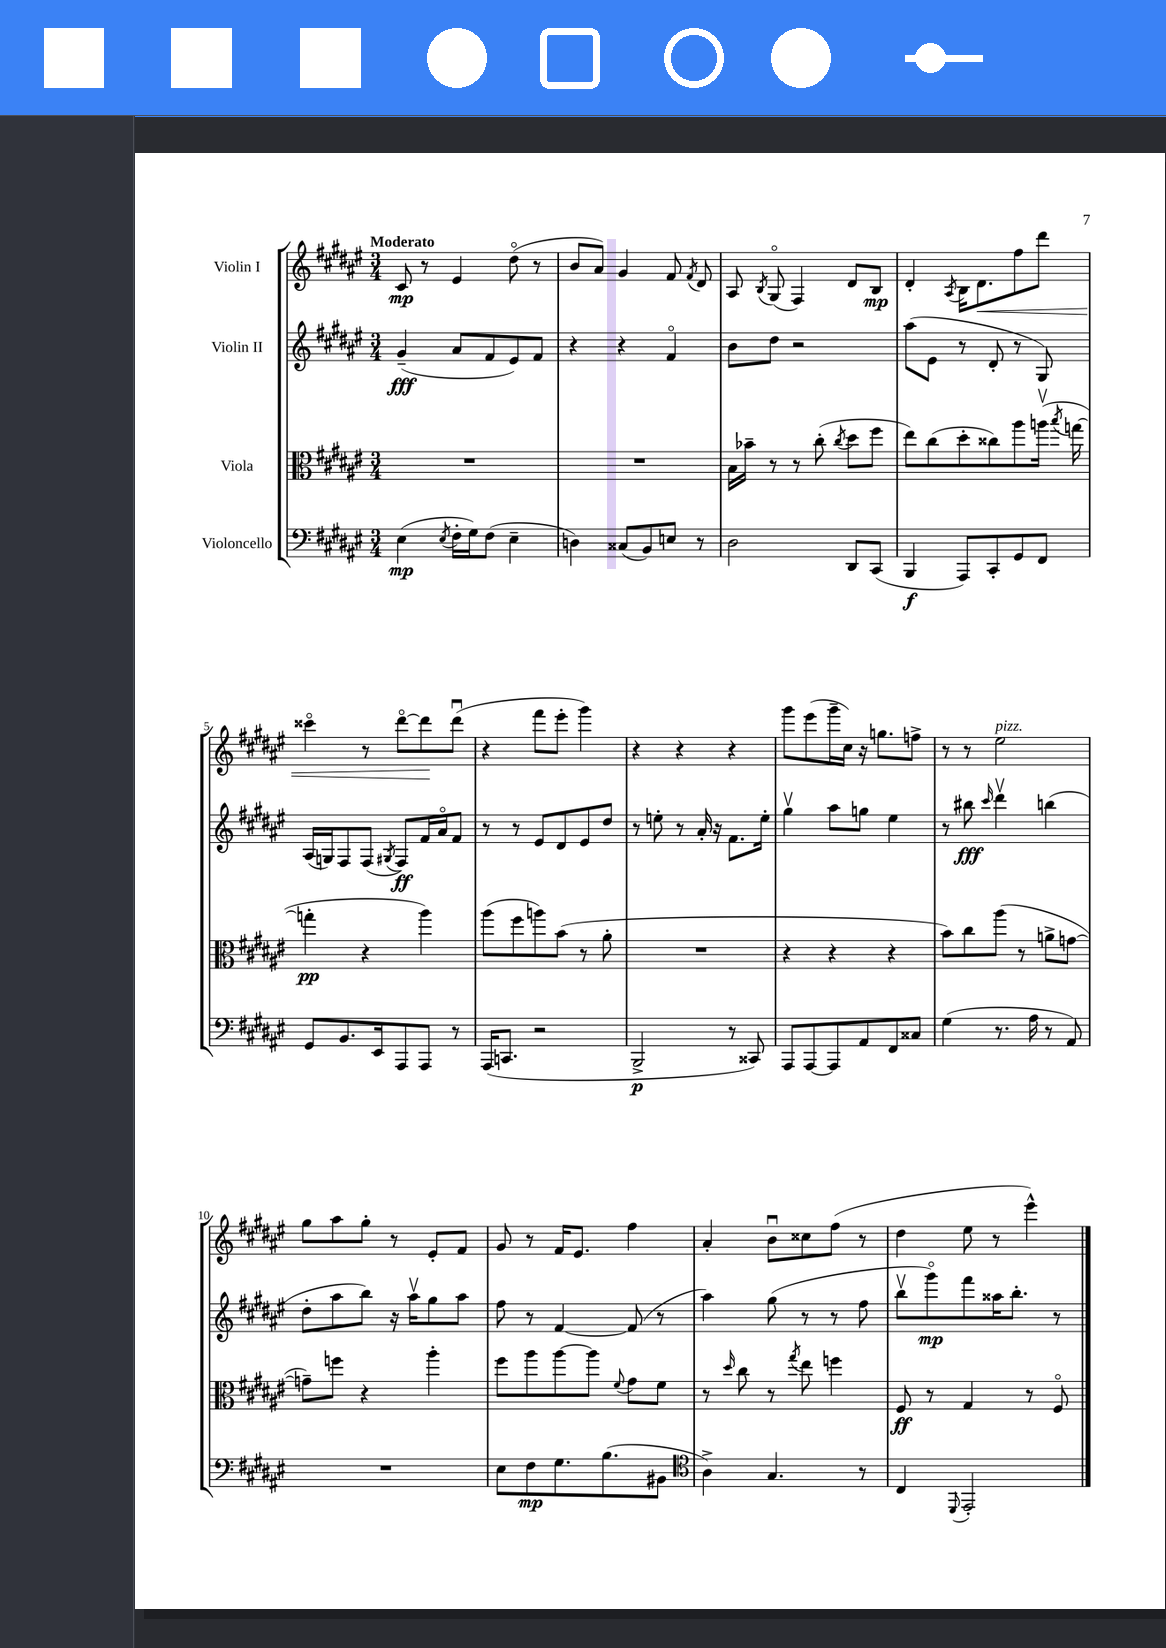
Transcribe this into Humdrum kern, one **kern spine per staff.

**kern	**kern	**kern	**kern
*staff4	*staff3	*staff2	*staff1
*clefF4	*clefC3	*clefG2	*clefG2
*k[f#c#g#d#a#e#]	*k[f#c#g#d#a#e#]	*k[f#c#g#d#a#e#]	*k[f#c#g#d#a#e#]
*M3/4	*M3/4	*M3/4	*M3/4
(4E#	2.r	(4g#~	8c#
.	.	.	8r
8qE#	.	.	.
16F#'	.	8a#	4e#
16G#)	.	.	.
(8F#	.	8f#	.
4E#~	.	8e#)	(8dd#o
.	.	8f#	8r
=	=	=	=
4D)	2.r	4r	8b
.	.	.	8a#)
(8C##	.	4r	4g#
8BB)	.	.	.
8E	.	4f#o	8f#
.	.	.	8qf#
8r	.	.	8d#
=	=	=	=
2D#	16B	8b	8A#
.	16b-~	.	.
.	.	.	8qB
.	8r	8dd#	(8G#o
.	8r	2r	4F#)
.	(8cc#'	.	.
.	8qcc#	.	.
8DD#	8dd#	.	8d#
(8CC#	8ff#	.	8B
=	=	=	=
4BBB	8ee#)	(8aa#	4d#'
.	(8cc#	8e#	.
.	.	.	8qA#
8AAA#)	8dd#'	8r	16B
.	.	.	8.d#
8CC#'	8cc##)	8d#'	.
8GG#	8aa#	8r	8ff#
8FF#	(16aav	8G#)	8ddd#
.	8qbb	.	.
.	[16gg	.	.
=	=	=	=
8GG#	4gg']	(16A#	4ccc##o
.	.	16G)	.
8.BB	.	8F#	.
.	4r	(8F#	8r
16EE#	.	.	.
.	.	8qG#	.
8AAA#	.	8F#)	[8ddd#o
8AAA#	4aa#)	16f#	8ddd#]
.	.	16a#o	.
8r	.	8f#	(8ddd#u
=	=	=	=
(16AAA#	(8aa#	8r	4r
8.CC	.	.	.
.	8ff#	8r	.
2r	8aa)	8e#	8fff#
.	(8b	8d#	8eee#'
.	8r	8e#	4ggg#)
.	8a#'	8dd#	.
=	=	=	=
2BBB^	2.r	8r	4r
.	.	8ee'	.
.	.	8r	4r
.	.	16a#'	.
.	.	16r	.
8r	.	8.f#	4r
8CC##)	.	.	.
.	.	16ee'	.
=	=	=	=
8AAA#	4r	4gg#v	8ggg#
[8AAA#	.	.	(8eee#
8AAA#]	4r	8aa#	16ggg#~
.	.	.	16cc#)
8AA#	.	8gg	16r
.	.	.	8.gg
8FF#	4r	4ee#	.
8C##	.	.	8ff^
=	=	=	=
(4G#	8b)	8r	8r
.	8cc#	8bb#	8r
.	.	16qqccc#	.
8.r	(8aa#	4ddd#v	2ee#
.	8r	.	.
16A#	.	.	.
8r	8a^	(4bb	.
8AA#)	[8g	.	.
=	=	=	=
2.r	8g~])	8dd#'	8gg#
.	8ff	8aa#	8aa#
.	4r	8bb)	8gg#'
.	.	16r	8r
.	.	16aa#v	.
.	4aa#'	8gg#	8e#'
.	.	8aa#	8f#
=	=	=	=
8E#	8ff#	8ff#	8g#
8F#	8aa#	8r	8r
8.G#	[8aa#	[4f#	16f#
.	.	.	8.e#
.	8aa#]	.	.
(8.B	.	.	.
.	8qqf#	.	.
.	8g#	(8f#]	4ff#
8BB#	8f#	8r	.
=	=	=	=
*clefC4	*	*	*
4A#^)	8r	4aa#)	4a#'
.	16qqdd#	.	.
.	8cc#	.	.
4.G#	8r	(8gg#	8bu
.	8qgg#	.	.
.	8ee#	8r	8cc##
.	4ff	8r	(8ff#
8r	.	8ff#	8r
=	=	=	=
4C#	8F#	8bbv	4dd#
.	8r	8ggg#o)	.
8qqDD#	.	.	.
2EE#'	4G#	8fff#	8ee#
.	.	16aa##	8r
.	.	8.bb'	.
.	8r	.	4eee#^^)
.	8F#o	8r	.
==	==	==	==
*-	*-	*-	*-
